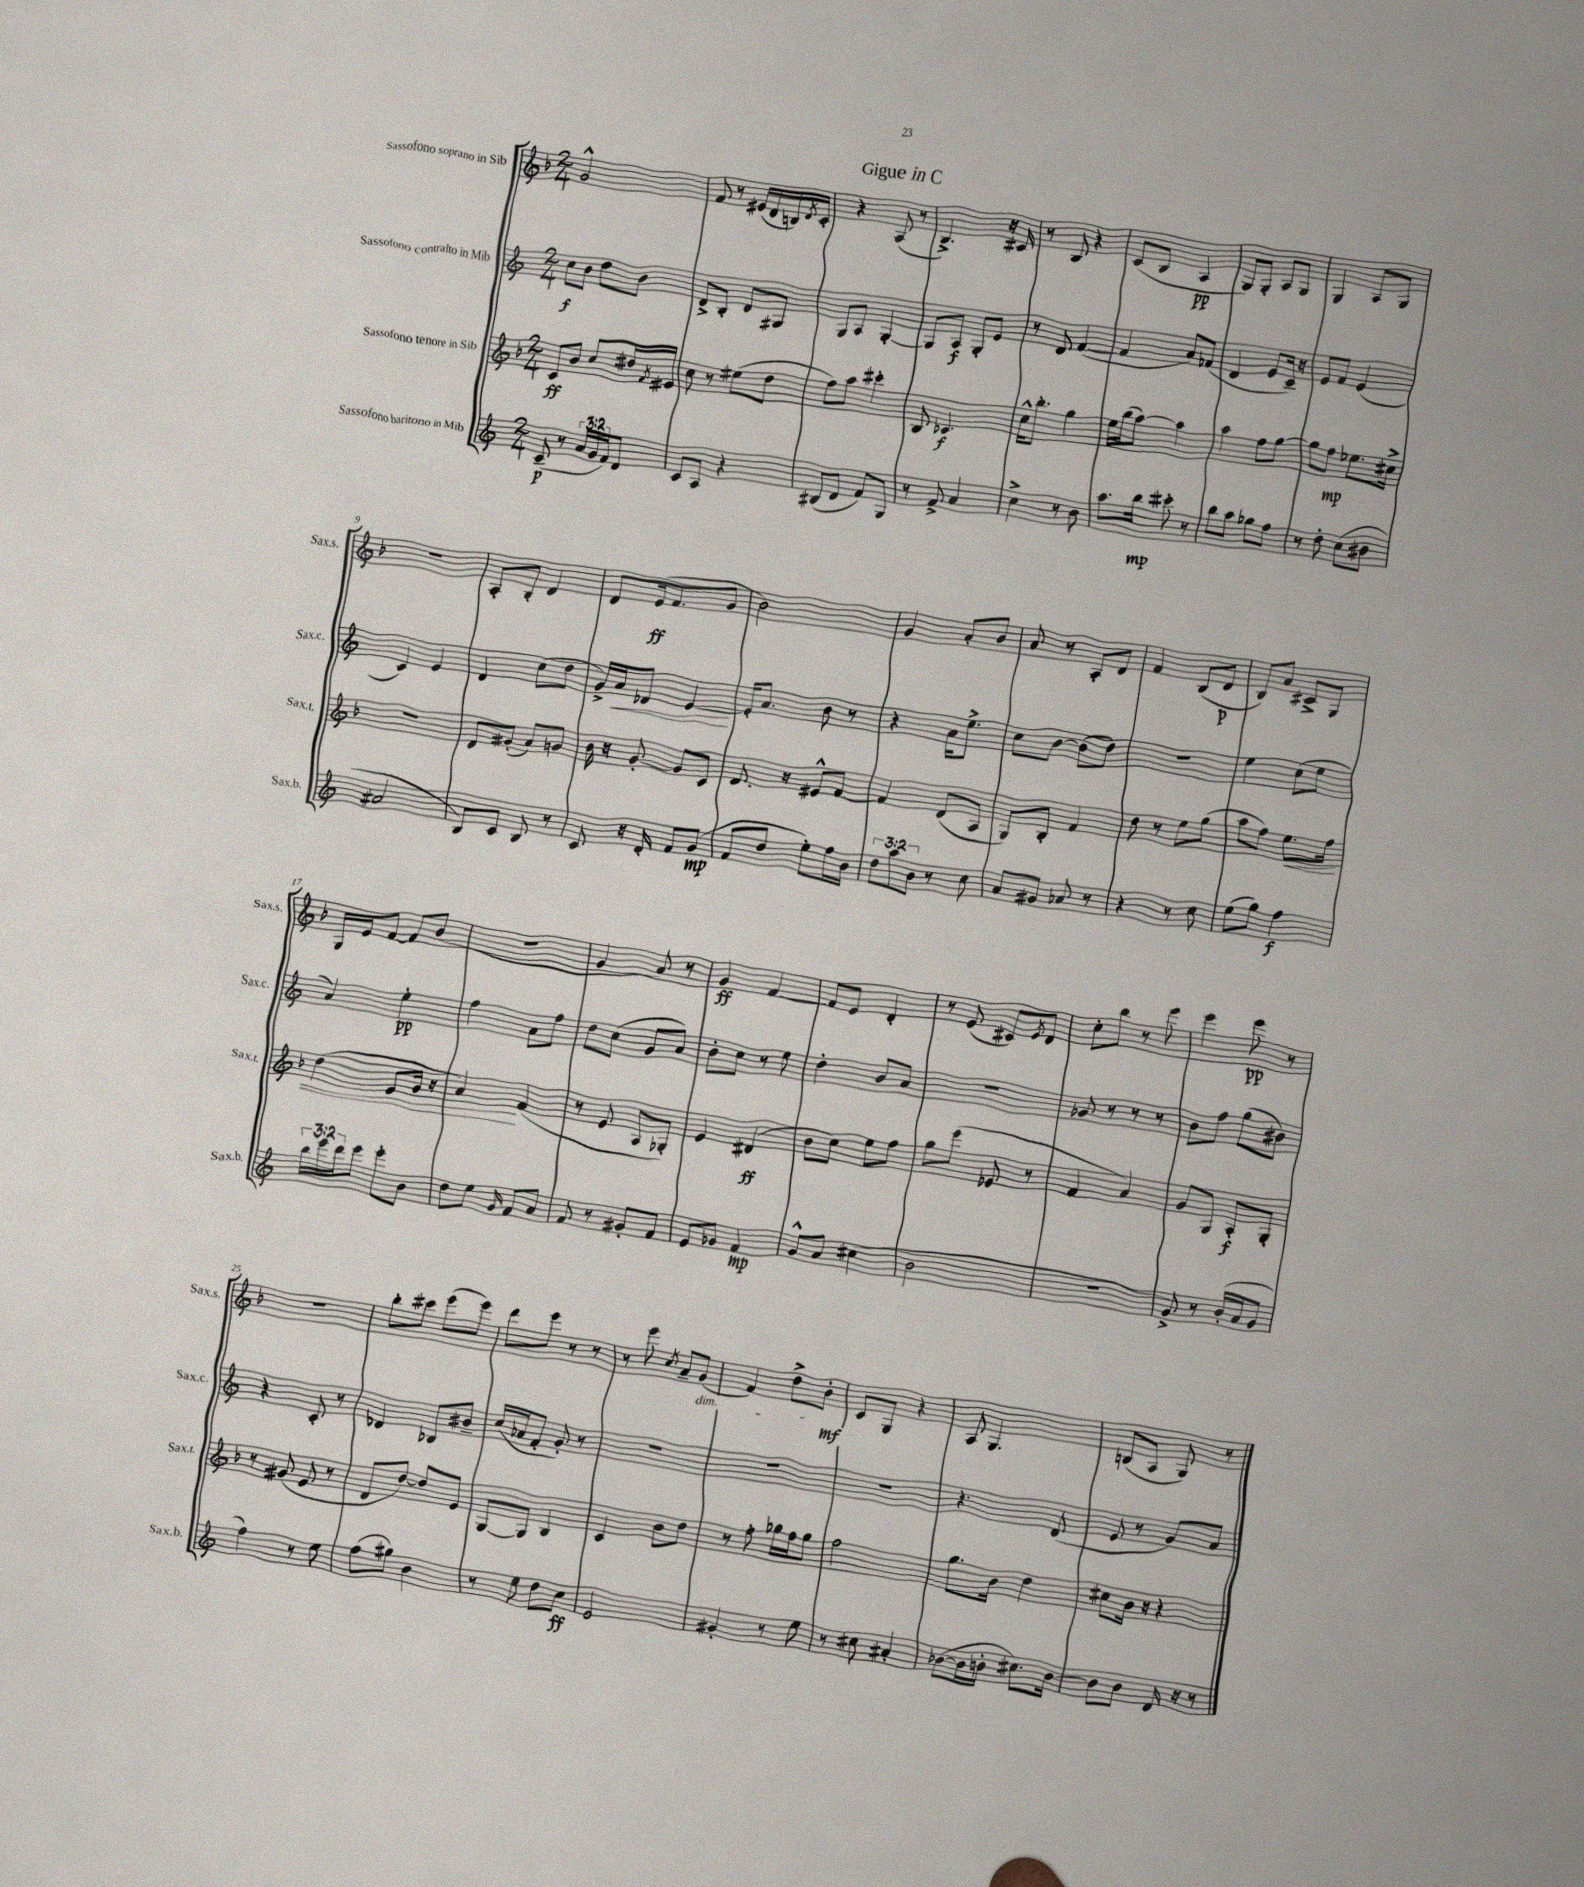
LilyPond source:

\header { title = "Gigue in C" }
<<
\new StaffGroup <<
\new Staff = "s0" \with { instrumentName = "Sassofono soprano in Sib" shortInstrumentName = "Sax.s." } {
    \clef treble \key f \major \numericTimeSignature \time 2/4
    g'2-^ |
    f'8 r8 eis'16( d'16 b16) \acciaccatura { d'8 } c'16-. |
    r4 a8( r8 |
    bes4.->) r16 cis'16 |
    r8 bes8 r4 |
    c'8( bes8 a4\pp |
    g8) g8-. a8 g8 |
    g4 a8 g8 |
    r2 |
    a8-. bes8-. d'4 |
    d'8 e'16\ff( f'8. g'8 |
    bes'2) |
    g'4 a'8-. bes'8 |
    a'8 r8 a8-. d'8 |
    f'4 bes8( d'8\p |
    bes8) a'8 cis'8-> g8 |
    g16 e'16 f'8~ f'8 bes'8( |
    r2 |
    g'4 a'8) r8 |
    g'4\ff f'4~ |
    f'8 e'8 d'4-. |
    r8 e'8( cis'8) \acciaccatura { e'8 } d'8 |
    c''8-. bes''8 r8 e'''8 |
    e'''4 e'''8\pp r8 |
    R2 |
    bes''8-. cis'''8 e'''8( e'''8) |
    d'''8 e'''8 r8 r8 |
    r8 e'''8 \acciaccatura { c''8 } a'8-- g'8\dim( |
    f'4) d''8-> bes'8-.\mf\! |
    c'8 g8 r4 |
    a8 g4. |
    b8( a8 g8) r8 \bar "|." |
}
\new Staff = "s1" \with { instrumentName = "Sassofono contralto in Mib" shortInstrumentName = "Sax.c." } {
    \clef treble \key c \major \numericTimeSignature \time 2/4
    c''8\f b'8 d''8 b'8 |
    d'8-> b8-. d'8 gis8 |
    g8 a8 g4~-. |
    g8 a8\f g8-. e'8 |
    r8 d'8 f'4~( |
    f'4 a'8) fes'8( |
    d'4 e'8 c'16--) r16 |
    e'8 f'8 e'4( |
    c'4) e'4 |
    d'4 c''8( d''8 |
    g'16->) a'16\< des'8 e'4~\! |
    e'16-. a'8. b'8 r8 |
    r4 a'16 e''8.-> |
    c''8 b'8~ b'8( d''8) |
    R2 |
    e''4 c''8( e''8 |
    a'4) e''4-.\pp |
    f''4 a'8 f''8 |
    d''8 c''8( g'8 a'8) |
    b'8-. c''8 r8 e''8 |
    d''4-. b'8 a'8 |
    R2 |
    ges'8 r8 r8 r8 |
    b'8 f''8 g''8( bis'8) |
    r4 c'8-. r8 |
    des'4 bes8 bis'8-- |
    c''16( aes'16 f'8-. g'8-.) r8 |
    R2 |
    R2 |
    R2 |
    r4. d'8( |
    e'8 r8 g'8) a'8 \bar "|." |
}
\new Staff = "s2" \with { instrumentName = "Sassofono tenore in Sib" shortInstrumentName = "Sax.t." } {
    \clef treble \key f \major \numericTimeSignature \time 2/4
    c'8\ff bes'8 c''8 dis''16 \acciaccatura { f'8 } eis'16 |
    c''8 r8 eis''8( d''8 |
    f''8) a''8 cis'''4-. |
    bes8 ces'4.\f |
    c''16-^ bes''8.-. g''4 |
    e''16 bes''16( a''8~) a''4 |
    a''4 f''8 g''8~ |
    g''8 f''8\mp ees''8. cis''16-> |
    R2 |
    d'8 gis'8-.( a'8) g'8 |
    bes'16 r16 g'8~-. g'8 c'8 |
    d'8. r16 eis'8-^ f'8~ |
    f'4 d'8( a8 |
    g8) bes8-. f'4 |
    d''8 r8 e''8 g''8( |
    a''8 f''8) e''8.\< f''16 |
    d''4( e'8 g'16 r16 |
    a'4\!) f'4( |
    r8 e'8 a8 ges8-.) |
    e'4 dis'4\ff( |
    bes'8 c''8) e''8 f''8 |
    g''8 e'''8( ees'8 r8 |
    f'4 a'4) |
    g'8 g8 a8-.\f g8-. |
    r8 gis'8( e'8 r8 |
    d'8 d''8~) d''8 e'8 |
    g8~ g8 bes4 |
    c'4 bes'8 d''8 |
    r8 f''8-. ges''16 f''16 ges''8 |
    f''2 |
    g''8. bes'16 d''4 |
    cis''8 bes'16 r16 r4 \bar "|." |
}
\new Staff = "s3" \with { instrumentName = "Sassofono baritono in Mib" shortInstrumentName = "Sax.b." } {
    \clef treble \key c \major \numericTimeSignature \time 2/4 \override Staff.TupletNumber.text = #tuplet-number::calc-fraction-text
    c'8--\p( r8 \tuplet 3/2 { a'16 g'16 f'16) } d'8 |
    c'8 a8 r4 |
    bis8( d'8 f'8) g8 |
    r8 f'8-> a'4 |
    c''4-> r8 b'8 |
    a''8. b''16\mp cis'''8-. r8 |
    b''8 a''8 ges''8 f''8 |
    r8 d''8-. c''8( bis'8 |
    ais'2 |
    b8) c'8 b8 r8 |
    c'8 r16 d'16-. f'8 g'8\mp( |
    f'8 d''8 e''8-.) f''16 b'16 |
    \tuplet 3/2 { d''8 a''8 b'8 } r8 c''8 |
    a'8 gis'8 aes'8 r8 |
    r4 r8 c''8 |
    e''8( g''8) f''4\f |
    \tuplet 3/2 { b''16 e'''16 d'''16 } e'''8 e'''8-. b'8 |
    d''8 e''8 \grace { g'16 } f'8 a'8 |
    f'8 r8 gis'8-. f'8 |
    e'8 ges'8 f'4\mp |
    g'8-^ a'8 cis''4( |
    b'2 |
    r2 |
    g'8->) r8 b'16-.( a'16 g'8 |
    f''4) r8 e''8 |
    f''8( gis''8) b'4 |
    r8 e''8 d''8 c''8\ff |
    e'2 |
    gis'4-. r8 e''8 |
    r8 cis''8 ais'4-. |
    bes'8~( bes'16 b'16-. cis''8.) b'16~ |
    b'8 b'8 d'16 r16 r8 \bar "|." |
}
>>
>>
